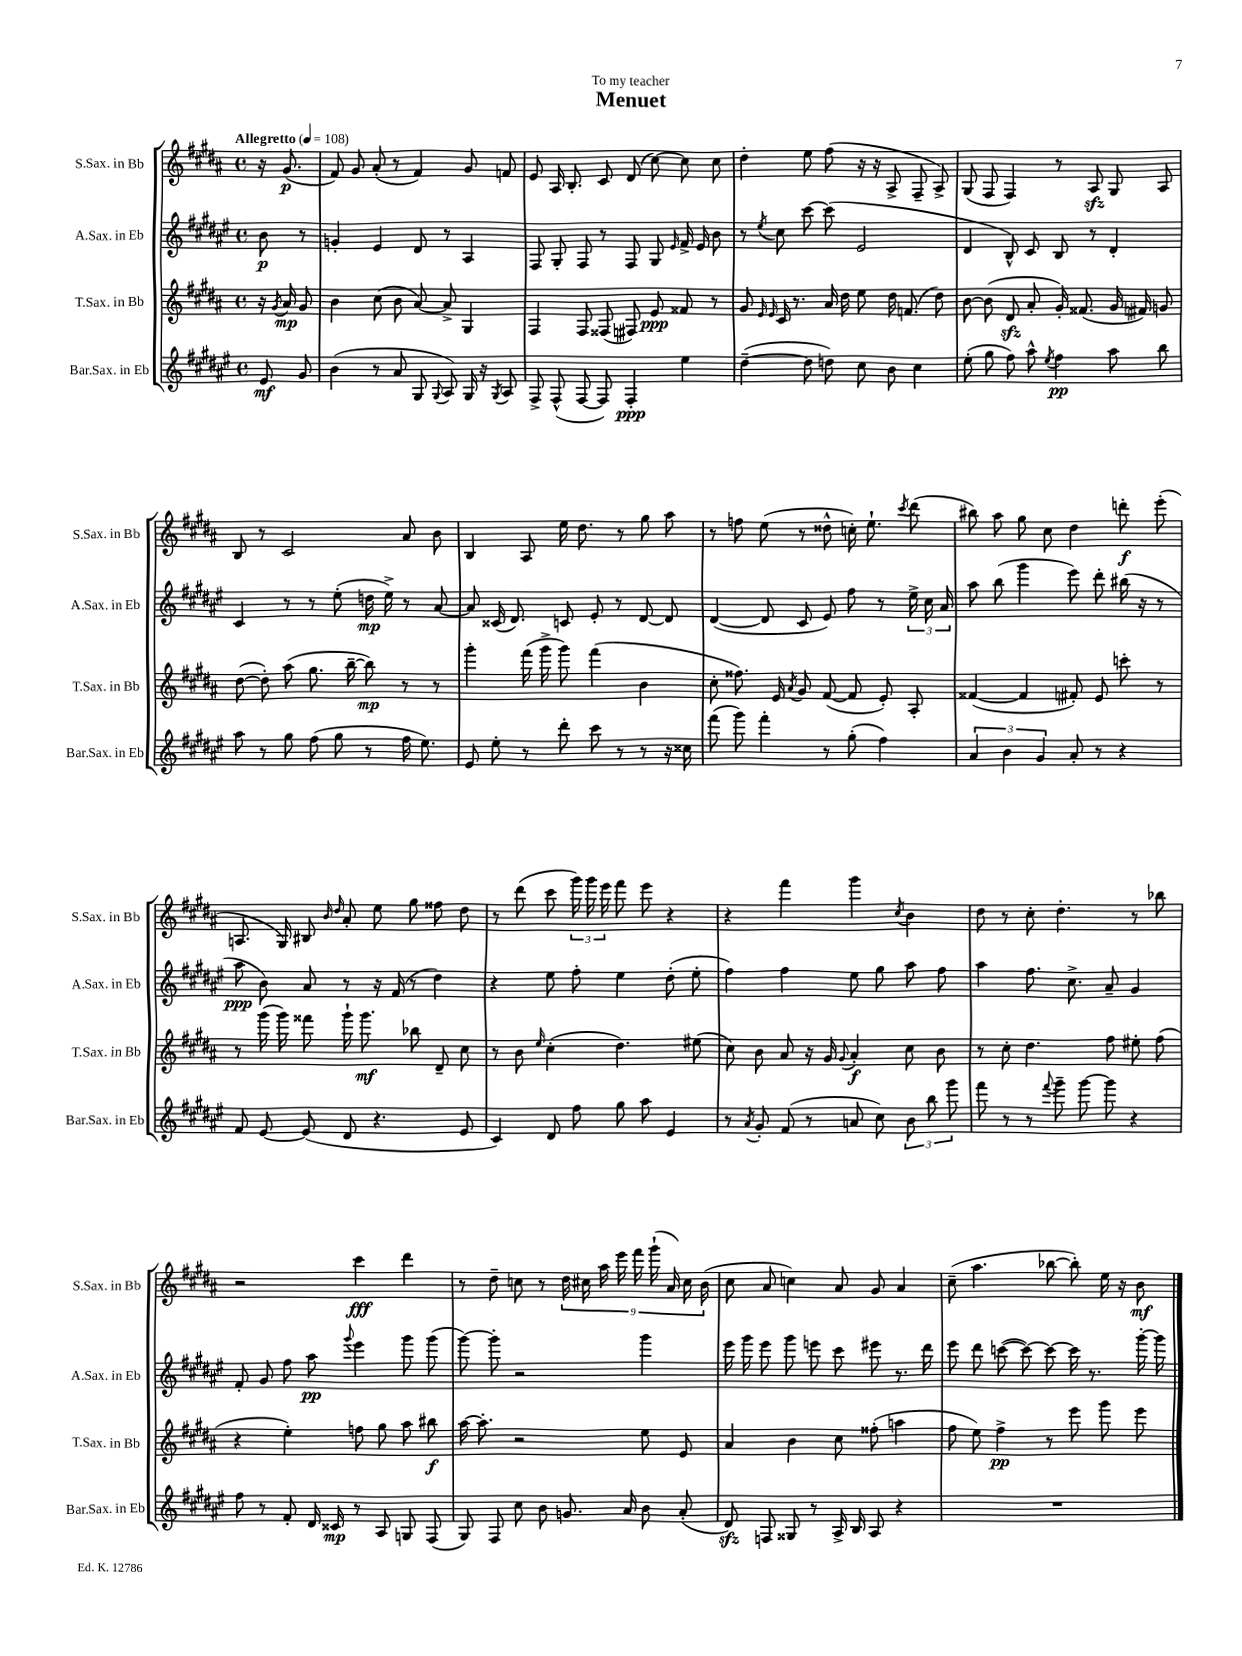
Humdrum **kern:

**kern	**kern	**kern	**kern
*staff4	*staff3	*staff2	*staff1
*clefG2	*clefG2	*clefG2	*clefG2
*k[f#c#g#d#a#e#]	*k[f#c#g#d#a#]	*k[f#c#g#d#a#e#]	*k[f#c#g#d#a#]
*M4/4	*M4/4	*M4/4	*M4/4
*met(c)	*met(c)	*met(c)	*met(c)
*MM108	*MM108	*MM108	*MM108
8e#/	16r	8b\	16r
.	8qg#/	.	.
.	16a#/	.	(8.g#/
8g#/	8g#/	8r	.
=	=	=	=
(4b\	4b\	4g'/	8f#/)
.	.	.	8g#/
8r	(8cc#\	4e#/	(8a#'/
8a#/	8b\	.	8r
8G#/	[8a#/)	8d#/	4f#/)
8qqG#/	.	.	.
8A#/)	8a#^/]	8r	.
16G#/	4G#/	4A#/	8g#/
16r	.	.	.
8qG#/	.	.	.
8A#/	.	.	8f/
=	=	=	=
8F#^/	4F#/	8F#/	8e/
(8F#^^/	.	8G#'/	16A#/
.	.	.	8.B'/
[8F#/	8F#/	8F#/	.
8F#/])	(8F##/	8r	8c#/
4F#'/	8F#/)	8F#/	(8d#/
.	8e/	8G#/	[8cc#\)
.	.	16qqe#/	.
4ee#\	8f##/	16f#^/	8cc#\]
.	.	16e#/	.
.	8r	8b\	8cc#\
=	=	=	=
([4dd#~\	8g#/	8r	4dd#'\
.	16qqe/	.	.
.	16qqe/	8qee#/	.
.	16c#/	8cc#\	.
.	8.r	.	.
8dd#\]	.	[8ccc#\	8ee\
8dd\)	16a#/	(8ccc#\]	(8ff#\
.	16dd#\	.	.
8cc#\	8ee\	2e#/	16r
.	.	.	16r
8b\	16dd#\	.	8A#^/
.	(8.f/	.	.
4cc#\	.	.	8F#~/
.	8dd#\)	.	8A#^/)
=	=	=	=
(8ee#'\	[8b\	4d#/	(8G#/
8gg#\	(8b\]	.	8F#/
8ff#\)	8d#/	8B^^/)	4F#/)
8aa#^^\	8a#'/	8c#/	.
8qee#/	.	.	.
4ff#\	16g#'/)	8B/	8r
.	(8.f##/	.	.
.	.	8r	8A#/
8aa#\	16g#/	4d#'/	8G#/
.	16f#/)	.	.
8bb\	8g/	.	8A#/
=	=	=	=
8aa#\	([8dd#\	4c#/	8B/
8r	8dd#'\])	.	8r
8gg#\	(8aa#\	8r	2c#/
(8ff#\	8.gg#\	8r	.
8gg#\	.	(8ee#'\	.
.	[16bb~\	.	.
8r	8bb\])	16dd\	.
.	.	16ee#^\)	.
16ff#\	8r	8r	8a#/
8.ee#\)	.	.	.
.	8r	[8a#/	8b\
=	=	=	=
8e#/	4ggg#'\	8a#/]	4B/
8ee#'\	.	(16c##/	.
.	.	8.d#/)	.
8r	(16fff#\	.	8A#/
.	16ggg#^\	.	.
8ddd#'\	8ggg#\)	8c/	16ee\
.	.	.	8.dd#\
8ccc#\	(4fff#\	8e#'/	.
8r	.	8r	8r
8r	4b\	[8d#/	8gg#\
16r	.	8d#/]	8aa#\
16cc##\	.	.	.
=	=	=	=
(8fff#\	8cc#'\	([4d#/	8r
8ggg#\)	8.ff##\)	.	8ff\
4fff#'\	.	8d#/]	(8ee\
.	16e/	.	.
.	8qa#/	.	.
.	8g#/	8c#/	8r
8r	([8f#/	8e#/)	8dd##^^\
(8gg#'\	8f#/]	8ff#\	16cc'\)
.	.	.	8.ee`\
4ff#\)	8e'/)	8r	.
.	.	.	8qccc#/
.	8A#'/	24ee#^\	(8ddd#\
.	.	24cc#\	.
.	.	24a#/	.
=	=	=	=
6a#/	([4f##/	8aa#\	8bb#\)
.	.	(8bb\	8aa#\
6b\	.	.	.
.	4f##/]	4ggg#\	8gg#\
6g#/	.	.	.
.	.	.	8cc#\
8a#'/	8f#'/)	8eee#\)	4dd#\
8r	8e/	8ddd#'\	.
4r	8ccc'\	(16bb#\	8ddd'\
.	.	16r	.
.	8r	8r	(8eee'\
=	=	=	=
8f#/	8r	8aa#\	8.A/
[8e#/	(16ggg#\	8b\)	.
.	16ggg#\)	.	16G#/)
(8e#/]	8fff##\	8a#/	8B#/
.	.	.	16qqb/
.	.	.	16qqdd#/
8d#/	16ggg#`\	8r	8a#'/
.	8.ggg#\	.	.
4.r	.	16r	8ee\
.	.	(16f#/	.
.	8bb-\	8r	8gg#\
.	8d#~/	4dd#\)	8ff##\
8e#/	8cc#\	.	8dd#\
=	=	=	=
4c#/)	8r	4r	8r
.	8b\	.	(8ddd#\
.	16qqee/	.	.
8d#/	(4cc#'\	8ee#\	8ccc#\
8ff#\	.	8ff#'\	24ggg#\)
.	.	.	24ggg#\
.	.	.	24eee\
8gg#\	4.dd#\)	4ee#\	8fff#\
8aa#\	.	.	8eee\
4e#/	.	(8dd#'\	4r
.	(8ee#\	8ee#'\	.
=	=	=	=
8r	8cc#\)	4ff#\)	4r
8qa#/	.	.	.
8g#'/	8b\	.	.
(8f#/	8a#/	4ff#\	4fff#\
8r	16r	.	.
.	16g#/	.	.
.	8qqg#/	.	.
8a/	4a#'/	8ee#\	4ggg#\
8cc#\)	.	8gg#\	.
.	.	.	8qcc#/
12b\	8cc#\	8aa#\	4b\
12bb\	.	.	.
.	8b\	8ff#\	.
12ggg#\	.	.	.
=	=	=	=
8fff#\	8r	4aa#\	8dd#\
8r	8cc#'\	.	8r
8r	4.dd#\	8.ff#\	8cc#'\
8qqfff#/	.	.	.
8ggg#~\	.	.	4.dd#'\
.	.	8.cc#^\	.
[8ggg#\	.	.	.
8ggg#\]	8ff#\	8a#~/	.
4r	8ee#'\	4g#/	8r
.	(8ff#\	.	8bb-\
=	=	=	=
8ff#\	4r	8f#'/	2r
8r	.	8g#/	.
8f#'/	4ee'\)	8ff#\	.
16d#/	.	8aa#\	.
16c##/	.	.	.
.	.	8qqggg#/	.
8r	8ff\	4eee#\	4ccc#\
8A#/	8gg#\	.	.
8G/	8aa#\	8ggg#\	4ddd#\
(8F#/	8bb#\	(8ggg#\	.
=	=	=	=
8G#/)	[16aa#\	[8ggg#\)	8r
.	8.aa#'\]	.	.
8F#/	.	8ggg#'\]	8dd#~\
8cc#\	2r	2r	8cc\
8b\	.	.	8r
8.g/	.	.	18dd#\
.	.	.	18cc#\
.	.	.	18aa#\
.	.	.	18eee\
16a#/	.	.	.
.	.	.	18fff#\
8b\	8ee\	4ggg#\	.
.	.	.	(18ggg#`\
.	.	.	18a#/)
(8a#'/	8e/	.	.
.	.	.	18cc#\
.	.	.	(18b\
=	=	=	=
8d#/)	4a#/	16eee#\	8cc#\
.	.	16ggg#\	.
8F/	.	8eee#\	8a#/
8G##/	4b\	8ggg#\	4cc\)
8r	.	8eee\	.
16A#^/	8cc#\	8ccc#\	8a#/
16B/	.	.	.
8A#/	(8ff##'\	8eee#\	8g#/
4r	4aa\	8.r	4a#/
.	.	16ddd#\	.
=	=	=	=
1r	8ff#\	8eee#\	(8cc#~\
.	8ee\)	8ddd#\	4.aa#\
.	4ff#^\	([8ccc\	.
.	.	8ccc\_)	.
.	8r	8ccc\_	[8bb-\
.	8eee\	16ccc\]	8bb-'\])
.	.	8.r	.
.	8ggg#\	.	16ee\
.	.	.	16r
.	8eee\	[16ggg#'\	8b\
.	.	16ggg#\]	.
==	==	==	==
*-	*-	*-	*-
